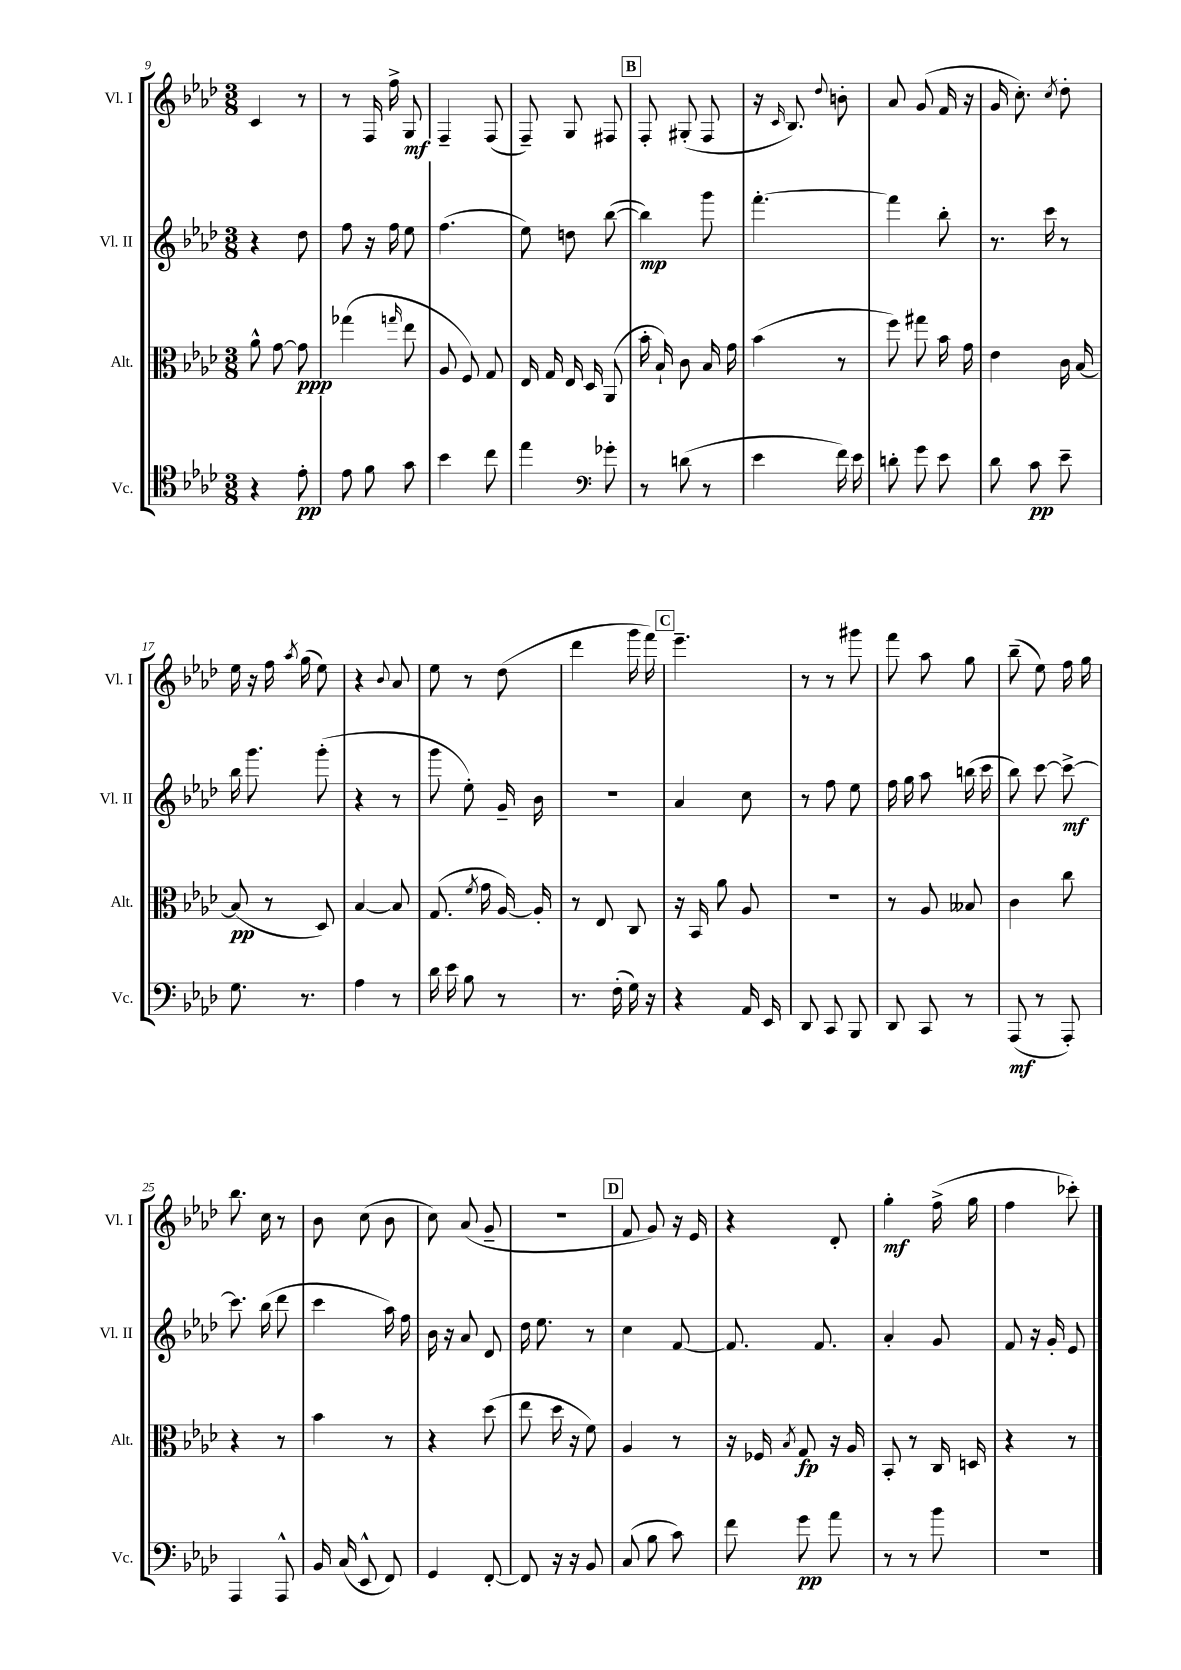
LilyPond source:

<<
\new StaffGroup <<
\new Staff = "s0" \with { instrumentName = "Vl. I" shortInstrumentName = "Vl. I" } {
    \clef treble \key aes \major \numericTimeSignature \time 3/8
    \autoBeamOff c'4 r8 |
    r8 f16 f''16-> g8\mf |
    f4-- f8( |
    f8--) g8 fis8 |
    \mark \markup { \box "B" } f8-. gis8-.( f8 |
    r16 \grace { c'16 } bes8.) \appoggiatura { des''8 } b'8-. |
    aes'8 g'8( f'16 r16 |
    g'16 c''8.-.) \acciaccatura { c''8 } des''8-. |
    ees''16 r16 f''16 \acciaccatura { aes''8 } g''16( ees''8) |
    r4 \appoggiatura { bes'8 } aes'8 |
    ees''8 r8 des''8( |
    des'''4 g'''16 f'''16) |
    \mark \markup { \box "C" } ees'''4.-- |
    r8 r8 gis'''8 |
    f'''8 aes''8 g''8 |
    bes''8--( ees''8) f''16 g''16 |
    bes''8. c''16 r8 |
    bes'8 c''8( bes'8 |
    c''8) aes'8( g'8-- |
    R4. |
    \mark \markup { \box "D" } f'8 g'8) r16 ees'16 |
    r4 des'8-. |
    g''4-.\mf f''16->( g''16 |
    f''4 ces'''8-.) \bar "|." |
}
\new Staff = "s1" \with { instrumentName = "Vl. II" shortInstrumentName = "Vl. II" } {
    \clef treble \key aes \major \numericTimeSignature \time 3/8
    \autoBeamOff r4 des''8 |
    f''8 r16 f''16 ees''8 |
    f''4.( |
    ees''8) d''8 bes''8~( |
    \mark \markup { \box "B" } bes''4\mp) g'''8 |
    f'''4.~-. |
    f'''4 bes''8-. |
    r8. c'''16 r8 |
    bes''16 g'''8. g'''8-.( |
    r4 r8 |
    g'''8 ees''8-.) g'16-- bes'16 |
    R4. |
    \mark \markup { \box "C" } aes'4 c''8 |
    r8 f''8 ees''8 |
    f''16 g''16 aes''8 b''16( c'''16 |
    bes''8) c'''8~ c'''8~->\mf |
    c'''8. bes''16( des'''8 |
    c'''4 aes''16) f''16 |
    bes'16 r16 aes'8 des'8 |
    des''16 ees''8. r8 |
    \mark \markup { \box "D" } c''4 f'8~ |
    f'8. f'8. |
    aes'4-. g'8 |
    f'8 r16 g'16-. ees'8 \bar "|." |
}
\new Staff = "s2" \with { instrumentName = "Alt." shortInstrumentName = "Alt." } {
    \clef alto \key aes \major \numericTimeSignature \time 3/8
    \autoBeamOff aes'8-^ g'8~ g'8\ppp |
    ges''4( \grace { g''16 } ees''8 |
    aes8 f8) g8 |
    ees16 g16 ees16 des16 aes,8( |
    \mark \markup { \box "B" } bes'16-. bes16-!) c'8 bes16 g'16 |
    bes'4( r8 |
    f''8) gis''8 bes'16 g'16 |
    ees'4 c'16 bes16~ |
    bes8\pp( r8 des8) |
    bes4~ bes8 |
    g8.( \acciaccatura { f'8 } g'16 aes16~) aes16-. |
    r8 ees8 c8 |
    \mark \markup { \box "C" } r16 bes,16 aes'8 aes8 |
    R4. |
    r8 aes8 beses8 |
    c'4 c''8 |
    r4 r8 |
    bes'4 r8 |
    r4 des''8( |
    ees''8 des''16 r16 f'8) |
    \mark \markup { \box "D" } aes4 r8 |
    r16 fes16 \acciaccatura { bes8 } g8\fp r16 aes16 |
    bes,8-. r8 c16 d16 |
    r4 r8 \bar "|." |
}
\new Staff = "s3" \with { instrumentName = "Vc." shortInstrumentName = "Vc." } {
    \clef tenor \key aes \major \numericTimeSignature \time 3/8
    \autoBeamOff r4 ees'8-.\pp |
    ees'8 f'8 g'8 |
    bes'4 c''8 |
    ees''4 \clef bass ges'8-. |
    \mark \markup { \box "B" } r8 d'8( r8 |
    ees'4 f'16) ees'16 |
    d'8-. g'8 ees'8 |
    des'8 c'8\pp ees'8-- |
    g8. r8. |
    aes4 r8 |
    des'16 ees'16 bes8 r8 |
    r8. f16-.( g16) r16 |
    \mark \markup { \box "C" } r4 aes,16 ees,16 |
    des,8 c,8 bes,,8 |
    des,8 c,8 r8 |
    aes,,8\mf( r8 aes,,8-.) |
    aes,,4 aes,,8-^ |
    bes,16 c16( ees,8-^ f,8) |
    g,4 f,8~-. |
    f,8 r16 r16 bes,8 |
    \mark \markup { \box "D" } c8( bes8 c'8) |
    f'8 g'8\pp aes'8 |
    r8 r8 bes'8 |
    R4. \bar "|." |
}
>>
>>
\layout { \context { \Score currentBarNumber = #9 } }
